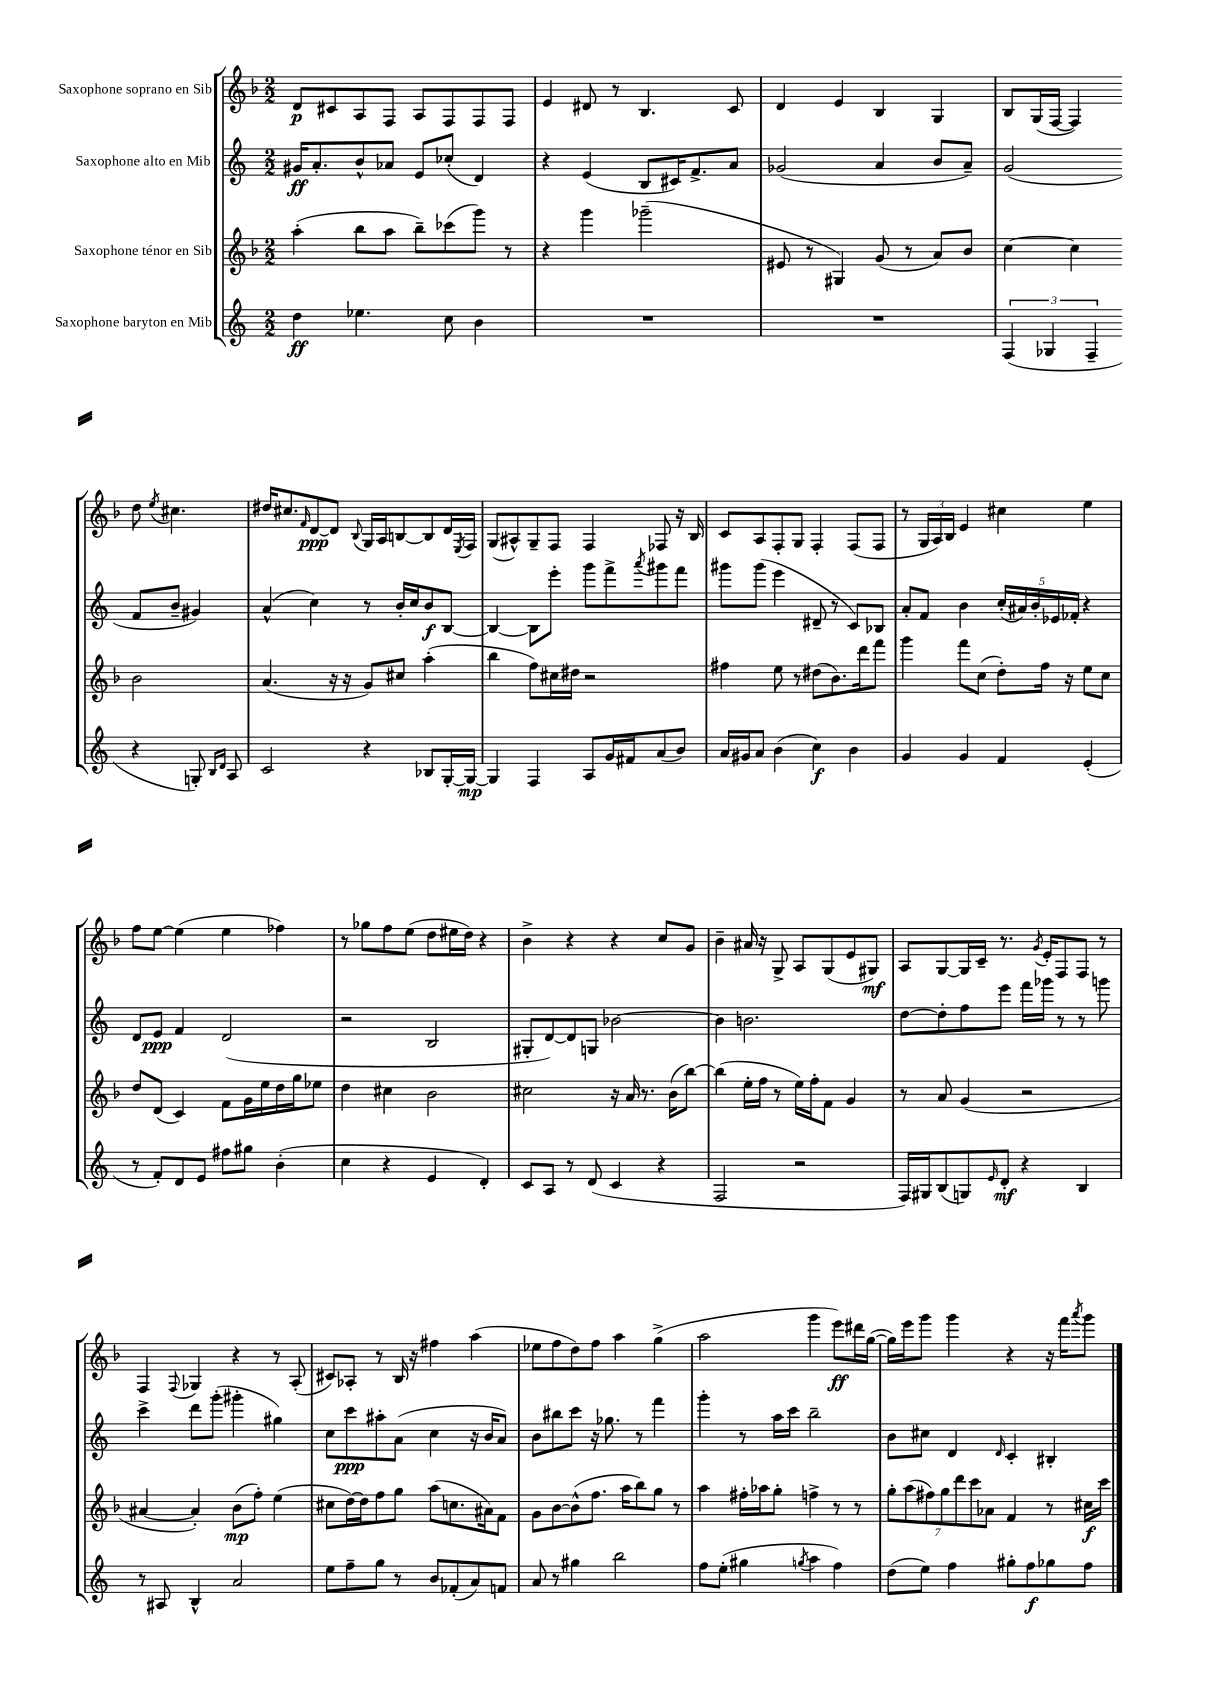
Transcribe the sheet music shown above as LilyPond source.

<<
\new StaffGroup <<
\new Staff = "s0" \with { instrumentName = "Saxophone soprano en Sib" } {
    \clef treble \key f \major \numericTimeSignature \time 2/2
    d'8\p cis'8 a8 f8 a8 f8 f8 f8 |
    e'4 dis'8 r8 bes4. c'8 |
    d'4 e'4 bes4 g4 |
    bes8 g16( f16~ f4) d''8 \acciaccatura { e''8 } cis''4. |
    dis''16 cis''8. \grace { f'16 } d'8~\ppp d'8 \appoggiatura { bes8 } g16 a16 b8~ b8 d'16 \acciaccatura { e8 } f16 |
    g8( ais8-^) g8-- f8 f4 fes8 r16 bes16 |
    c'8 a8 f8-. g8 f4-. f8( f8 |
    r8 \tuplet 3/2 { g16 a16) bes16 } e'4 cis''4 e''4 |
    f''8 e''8~ e''4( e''4 fes''4) |
    r8 ges''8 f''8 e''8( d''8 eis''16 d''16) r4 |
    bes'4-> r4 r4 c''8 g'8 |
    bes'4-- ais'16 r16 g8-> a8 g8( e'8 gis8\mf) |
    a8 g8~ g16 c'16-- r8. \acciaccatura { g'8 } e'16-. f8 f8 r8 |
    f4 \appoggiatura { f8 } ges4 r4 r8 a8-.( |
    cis'8) aes8-. r8 bes16 r16 fis''4 a''4( |
    ees''8 f''8 d''8) f''8 a''4 g''4->( |
    a''2 g'''4 e'''8\ff) dis'''16 g''16~( |
    g''16) e'''16 g'''8 g'''4 r4 r16 f'''16 \acciaccatura { a'''8 } g'''8 \bar "|." |
}
\new Staff = "s1" \with { instrumentName = "Saxophone alto en Mib" } {
    \clef treble \key c \major \numericTimeSignature \time 2/2
    gis'16\ff a'8.-. b'8-^ aes'8 e'8 ces''8-.( d'4) |
    r4 e'4( b8 cis'16) f'8.-> a'8 |
    ges'2( a'4 b'8 a'8--) |
    g'2( f'8 b'8-- gis'4) |
    a'4-^( c''4) r8 b'16-. c''16 b'8\f b8~ |
    b4~ b8 e'''8-. g'''8 f'''8-> \acciaccatura { a'''8 } gis'''8 f'''8 |
    gis'''8 gis'''8( e'''4 dis'8-- r8 c'8) bes8 |
    a'8-. f'8 b'4 \tuplet 5/4 { c''16-.( ais'16) b'16-. ees'16 fes'16-. } r4 |
    d'8 e'8\ppp f'4 d'2( |
    r2 b2 |
    gis8-. d'8~) d'8 g8 bes'2~ |
    bes'4 b'2. |
    d''8~ d''8-. f''8 e'''8 f'''16 ges'''16 r8 r8 g'''8 |
    c'''4-> d'''8 g'''8-.( gis'''4-. gis''4) |
    c''8 c'''8\ppp ais''8-. a'8( c''4 r16 b'16 a'8) |
    b'8 bis''8 c'''8 r16 ges''8. r8 f'''4 |
    g'''4-. r8 a''16 c'''16 b''2-- |
    b'8 cis''8 d'4 \grace { d'16 } c'4-. bis4-. \bar "|." |
}
\new Staff = "s2" \with { instrumentName = "Saxophone ténor en Sib" } {
    \clef treble \key f \major \numericTimeSignature \time 2/2
    a''4-.( bes''8 a''8 bes''8--) ces'''8( g'''8) r8 |
    r4 g'''4 ges'''2--( |
    eis'8 r8 gis4) g'8( r8 a'8) bes'8 |
    c''4~ c''4 bes'2 |
    a'4.( r16 r16 g'8) cis''8 a''4-.( |
    bes''4 f''8) cis''16 dis''16 r2 |
    fis''4 e''8 r8 dis''8( bes'8.) d'''16 f'''8 |
    g'''4 f'''8 c''8( d''8-.) f''16 r16 e''8 c''8 |
    d''8 d'8( c'4) f'8 g'16 e''16 d''16 g''16 ees''8 |
    d''4 cis''4 bes'2 |
    cis''2 r16 a'16 r8. bes'16( bes''8~) |
    bes''4( e''16-. f''16 r8 e''16) f''16-. f'8 g'4 |
    r8 a'8 g'4( r2 |
    ais'4~ ais'4-.) bes'8\mp( f''8-.) e''4( |
    cis''8 d''16~) d''16 f''8 g''8 a''8( c''8. ais'16) f'8 |
    g'8 bes'8~ bes'8-^( f''8. a''16 bes''8) g''8 r8 |
    a''4 fis''16-. aes''16 g''8-. f''4-> r8 r8 |
    \tuplet 7/4 { g''8-. a''8( fis''8) g''8 d'''8 c'''8 aes'8 } f'4 r8 cis''16\f c'''16 \bar "|." |
}
\new Staff = "s3" \with { instrumentName = "Saxophone baryton en Mib" } {
    \clef treble \key c \major \numericTimeSignature \time 2/2
    d''4\ff ees''4. c''8 b'4 |
    R1 |
    R1 |
    \tuplet 3/2 { f4( ges4 f4-- } r4 g8-.) \grace { b16 d'16 } a8 |
    c'2 r4 bes8 g16~-. g16~\mp |
    g4 f4 a8 g'16 fis'16 a'8( b'8) |
    a'16 gis'16 a'8 b'4( c''4\f) b'4 |
    g'4 g'4 f'4 e'4-.( |
    r8 f'8-.) d'8 e'8 fis''8 gis''8 b'4-.( |
    c''4 r4 e'4 d'4-.) |
    c'8 a8 r8 d'8( c'4 r4 |
    f2 r2 |
    f16) gis16 b8( g8) \grace { e'16 } d'8-.\mf r4 b4 |
    r8 ais8 b4-^ a'2 |
    e''8 f''8-- g''8 r8 b'8 fes'8-.( a'8) f'8 |
    a'8 r8 gis''4 b''2 |
    f''8 e''8-.( gis''4 \acciaccatura { g''8 } a''4 f''4) |
    d''8( e''8) f''4 gis''8-. f''8\f ges''8 f''8 \bar "|." |
}
>>
>>
\layout { \context { \Score \remove "Bar_number_engraver" } }
